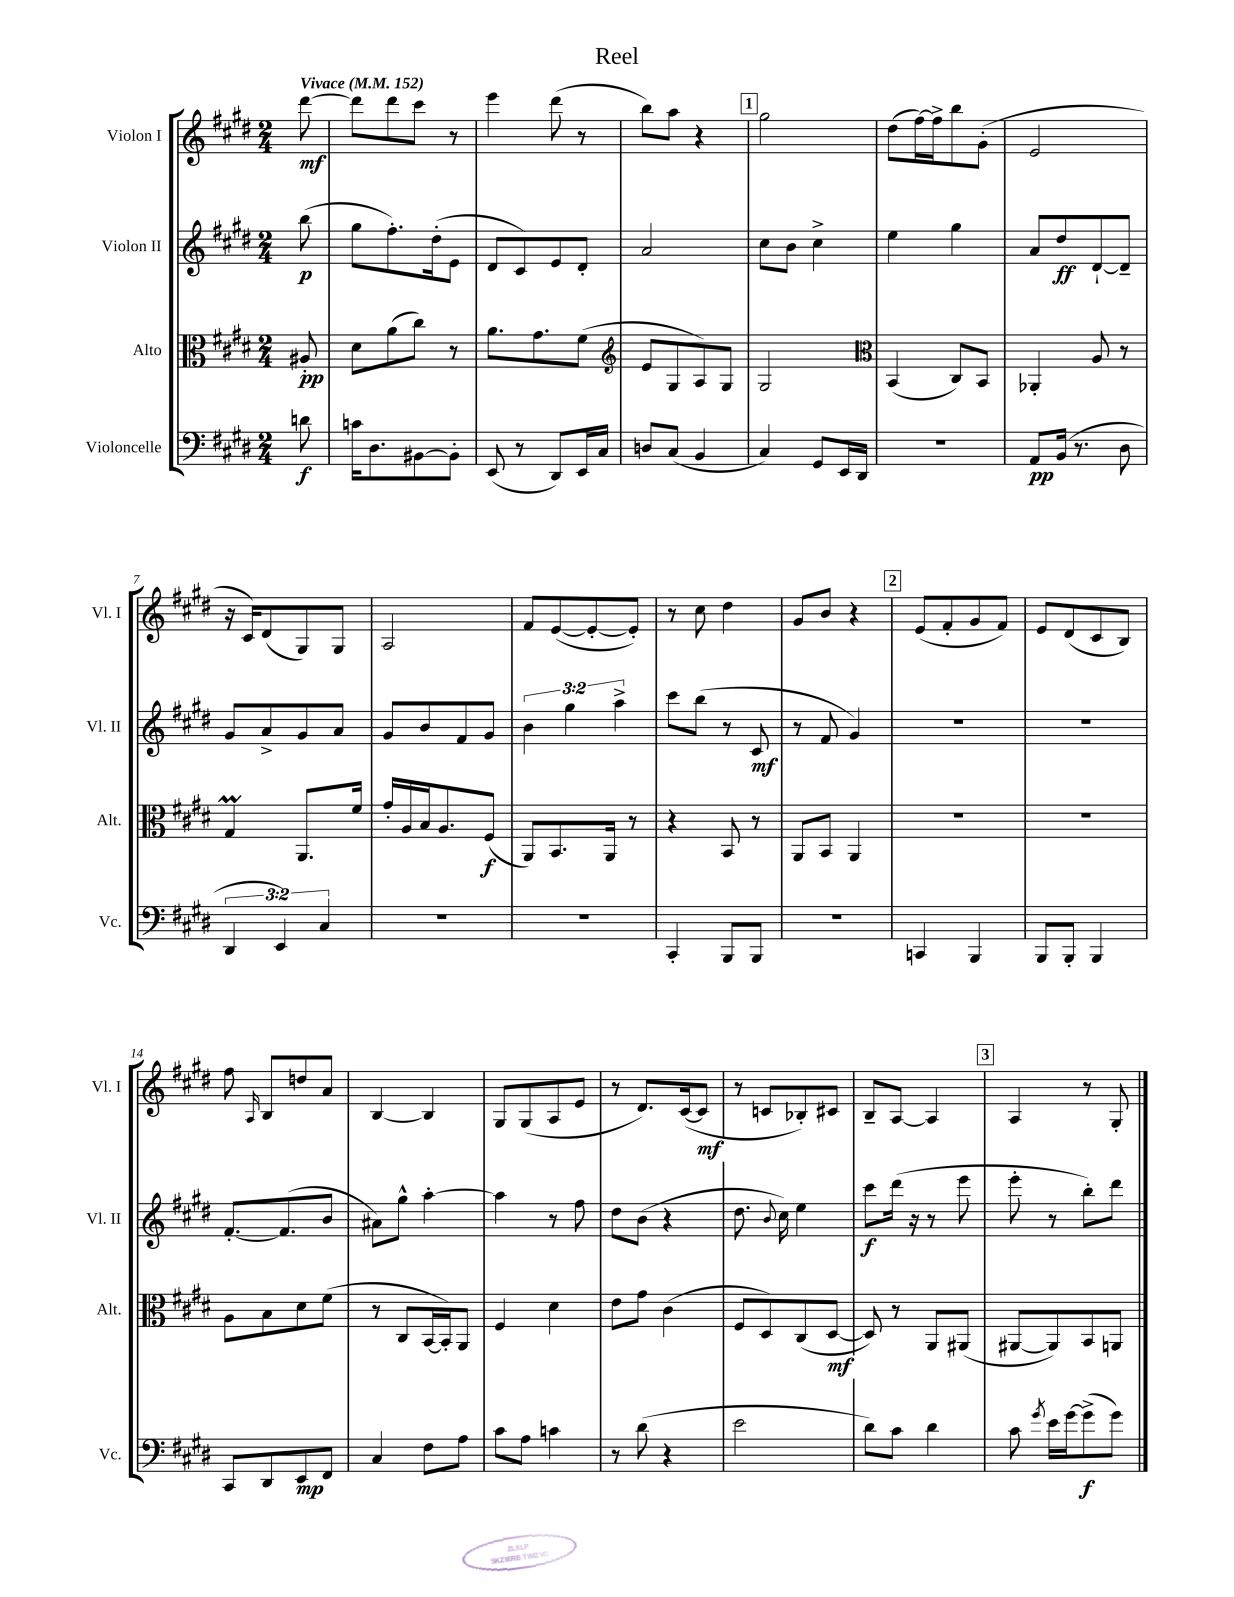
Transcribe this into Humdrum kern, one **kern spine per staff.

**kern	**kern	**kern	**kern
*staff4	*staff3	*staff2	*staff1
*clefF4	*clefC3	*clefG2	*clefG2
*k[f#c#g#d#]	*k[f#c#g#d#]	*k[f#c#g#d#]	*k[f#c#g#d#]
*M2/4	*M2/4	*M2/4	*M2/4
*MM152	*MM152	*MM152	*MM152
8d	8A#'	(8bb	[8ddd#
=	=	=	=
16c	8d#	8gg#	8ddd#]
8.D#	.	.	.
.	(8a	8.ff#')	8ddd#
[8BB#	8cc#)	.	8ccc#
.	.	(16dd#'	.
8BB#']	8r	8e	8r
=	=	=	=
(8EE	8.a	8d#	4eee
8r	.	8c#)	.
.	8.g#	.	.
8DD#)	.	8e	(8ddd#
16EE	(8f#	8d#'	8r
16C#	.	.	.
=	=	=	=
*	*clefG2	*	*
8D	8e	2a	8bb)
(8C#	8G#	.	8aa
4BB	8A)	.	4r
.	8G#	.	.
=	=	=	=
4C#)	2G#	8cc#	2gg#
.	.	8b	.
8GG#	.	4cc#^	.
16EE	.	.	.
16DD#	.	.	.
=	=	=	=
*	*clefC3	*	*
2r	(4BB	4ee	(8dd#
.	.	.	[16ff#)
.	.	.	16ff#^]
.	8C#)	4gg#	8bb
.	8BB	.	(8g#'
=	=	=	=
8AA	4AA-'	8a	2e
(16BB	.	8dd#	.
8.r	.	.	.
.	8A	[8d#`	.
8D#	8r	8d#~]	.
=	=	=	=
6DD#	4G#	8g#	16r
.	.	.	16c#)
.	.	8a^	(8d#
6EE)	.	.	.
.	8.AA	8g#	8G#)
6C#	.	.	.
.	.	8a	8G#
.	16f#	.	.
=	=	=	=
2r	16g#'	8g#	2A
.	16A	.	.
.	16B	8b	.
.	8.A	.	.
.	.	8f#	.
.	(8F#	8g#	.
=	=	=	=
2r	8AA)	6b	8f#
.	8.BB	.	([8e
.	.	6gg#	.
.	.	.	8e'_
.	16AA	.	.
.	.	6aa^	.
.	8r	.	8e'])
=	=	=	=
4CC#'	4r	8ccc#	8r
.	.	(8bb	8cc#
8BBB	8BB	8r	4dd#
8BBB	8r	8c#	.
=	=	=	=
2r	8AA	8r	8g#
.	8BB	8f#	8b
.	4AA	4g#)	4r
=	=	=	=
4CC	2r	2r	(8e
.	.	.	8f#'
4BBB	.	.	8g#
.	.	.	8f#)
=	=	=	=
8BBB	2r	2r	8e
8BBB'	.	.	(8d#
4BBB	.	.	8c#
.	.	.	8B)
=	=	=	=
8CC#	8A	[8.f#'	8ff#
.	.	.	16qqA
8DD#	8B	.	8B
.	.	(8.f#]	.
8EE	8d#	.	8dd
8FF#	(8f#	8b	8a
=	=	=	=
4C#	8r	8a#)	[4B
.	8C#	8gg#^^	.
8F#	[16BB	[4aa'	4B]
.	16BB'])	.	.
8A	8AA	.	.
=	=	=	=
8c#	4F#	4aa]	8G#
8A	.	.	(8G#
4c	4d#	8r	8A
.	.	8ff#	8e
=	=	=	=
8r	8e	8dd#	8r
(8d#	8g#	(8b	8.d#)
4r	(4c#	4r	.
.	.	.	([16c#
.	.	.	8c#]
=	=	=	=
2e	8F#	8.dd#	8r
.	8D#)	.	8c
.	.	8qqb	.
.	.	16cc#)	.
.	(8C#	4ee	8B-')
.	[8D#	.	8c#
=	=	=	=
8d#)	8D#])	8ccc#	8B~
8c#	8r	(16ddd#	[8A
.	.	16r	.
4d#	8AA	8r	4A]
.	(8AA#	8eee	.
=	=	=	=
8c#	[8AA#	8eee'	4A
8qg#	.	.	.
16e	8AA#])	8r	.
[16g#	.	.	.
(8g#^]	8BB	8bb')	8r
8g#)	8AA	8ddd#	8G#'
==	==	==	==
*-	*-	*-	*-
